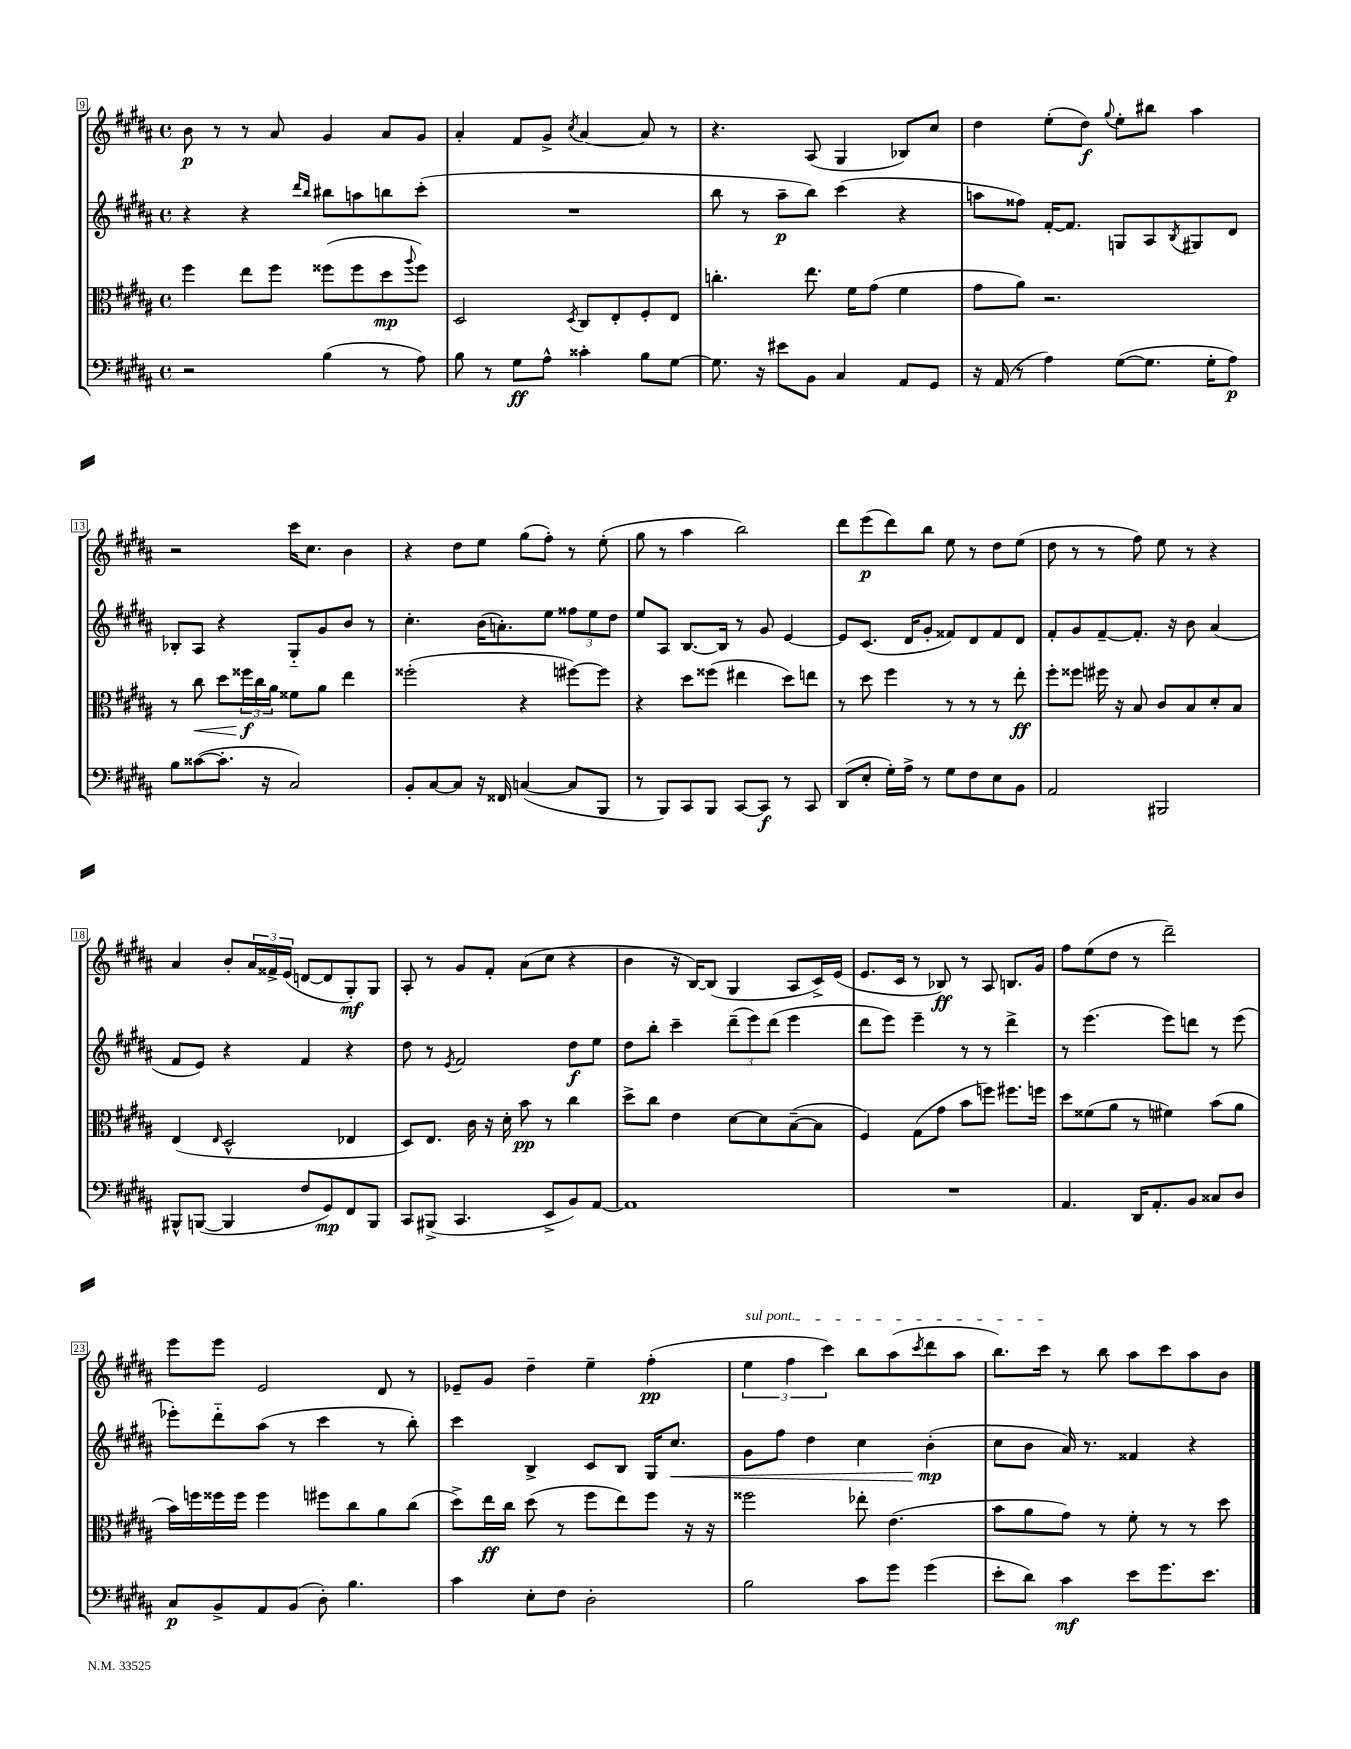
<<
\new StaffGroup <<
\new Staff = "s0" {
    \clef treble \key b \major \defaultTimeSignature \time 4/4
    b'8\p r8 r8 ais'8 gis'4 ais'8 gis'8 |
    ais'4-. fis'8 gis'8-> \acciaccatura { cis''8 } ais'4~ ais'8 r8 |
    r4. ais8( gis4 bes8) cis''8 |
    dis''4 e''8-.( dis''8\f) \appoggiatura { gis''8 } e''8-. bis''8 ais''4 |
    r2 cis'''16 cis''8. b'4 |
    r4 dis''8 e''8 gis''8( fis''8-.) r8 e''8-.( |
    gis''8 r8 ais''4 b''2) |
    dis'''8 e'''8\p( dis'''8) b''8 e''8 r8 dis''8 e''8( |
    dis''8 r8 r8 fis''8) e''8 r8 r4 |
    ais'4 b'8-. \tuplet 3/2 { ais'16 fisis'16-> e'16( } d'8~ d'8 gis8-.\mf) gis8 |
    ais8-. r8 gis'8 fis'8-. ais'8( cis''8 r4 |
    b'4 r16 b16~) b8( gis4 ais8 cis'16->) e'16( |
    e'8. cis'16 r8 bes8\ff) r8 ais8 b8. gis'16 |
    fis''8 e''8( dis''8 r8 dis'''2--) |
    e'''8 e'''8 e'2 dis'8 r8 |
    ees'8-- gis'8 dis''4-- e''4-- fis''4-.\pp( |
    \tuplet 3/2 { \once \override TextSpanner.bound-details.left.text = \markup { \italic "sul pont." } e''4\startTextSpan fis''4 cis'''4) } b''8 ais''8( \acciaccatura { cis'''8 } dis'''8 ais''8 |
    b''8.) cis'''16\stopTextSpan r8 b''8 ais''8 cis'''8 ais''8 b'8 \bar "|." |
}
\new Staff = "s1" {
    \clef treble \key b \major \defaultTimeSignature \time 4/4
    r4 r4 \grace { dis'''16 b''16 } bis''8 a''8 b''8 cis'''8-.( |
    R1 |
    b''8 r8 ais''8--\p b''8) cis'''4( r4 |
    a''8 fisis''8) fis'16~-. fis'8. g8 ais8 \acciaccatura { b8 } gis8 dis'8 |
    bes8-. ais8 r4 gis8-_ gis'8 b'8 r8 |
    cis''4.-. b'16( a'8.-.) e''8 \tuplet 3/2 { fisis''8 e''8 dis''8 } |
    e''8 ais8 b8.~ b16 r8 gis'8 e'4~ |
    e'8 cis'8.( dis'16 gis'8-. fisis'8) dis'8 fisis'8 dis'8 |
    fis'8-. gis'8 fis'8~-- fis'8.-. r16 b'8 ais'4( |
    fis'8 e'8) r4 fis'4 r4 |
    dis''8 r8 \acciaccatura { e'8 } fis'2 dis''8\f e''8 |
    dis''8 b''8-. cis'''4-- \tuplet 3/2 { dis'''8--( e'''8) dis'''8( } e'''4 |
    dis'''8 e'''8) e'''4-- r8 r8 dis'''4-> |
    r8 e'''4.( e'''8) d'''8 r8 e'''8( |
    ees'''8-.) dis'''8-_ ais''8( r8 cis'''4 r8 b''8-.) |
    cis'''4 b4-> cis'8 b8 gis16 cis''8.\< |
    gis'8 fis''8 dis''4 cis''4 b'4-.\mp\!( |
    cis''8 b'8 ais'16) r8. fisis'4 r4 \bar "|." |
}
\new Staff = "s2" {
    \clef alto \key b \major \defaultTimeSignature \time 4/4
    fis''4 e''8 fis''8 fisis''8( fisis''8 dis''8\mp \appoggiatura { ais''8 } fisis''8) |
    dis2 \acciaccatura { dis8 } cis8 e8-. fis8-. e8 |
    c''4.-. e''8. fis'16 gis'8( fis'4 |
    gis'8 ais'8) r2. |
    r8 cis''8\< dis''8 \tuplet 3/2 { fisis''16\f\! cis''16 ais'16 } fisis'8 ais'8 e''4 |
    fisis''2-.( r4 fis''8~) fis''8 |
    r4 dis''8 fisis''8( eis''4 dis''8) e''8 |
    r8 dis''8 fis''4 r8 r8 r8 e''8-.\ff |
    fis''8-. fisis''8 fis''16 r16 b8 cis'8 b8 dis'8-. b8 |
    e4( \grace { e16 } dis2-^ ees4 |
    dis8) e8. cis'16 r16 dis'16-. b'8\pp r8 cis''4 |
    dis''8-> cis''8 e'4 dis'8~ dis'8 b8~--( b8 |
    fis4) gis8( gis'8 b'8 f''8) fis''8. f''16 |
    dis''8 fisis'8( ais'8 r8 fis'4) b'8( ais'8 |
    b'16) f''16 fisis''16 fisis''16 fisis''4 fis''8 cis''8 ais'8 cis''8( |
    dis''8->) e''16\ff cis''16 dis''8( r8 fis''8 e''8) fis''8 r16 r16 |
    fisis''2 ees''8-. e'4.( |
    b'8 ais'8 gis'8) r8 fis'8-. r8 r8 dis''8 \bar "|." |
}
\new Staff = "s3" {
    \clef bass \key b \major \defaultTimeSignature \time 4/4
    r2 b4( r8 ais8) |
    b8 r8 gis8\ff ais8-^ cisis'4-. b8 gis8~ |
    gis8. r16 eis'8 b,8 cis4 ais,8 gis,8 |
    r16 ais,16( r8 ais4) gis8~( gis8. gis16-. ais8\p) |
    b8 cisis'8~( cisis'8.-. r16 cis2) |
    b,8-. cis8~ cis8 r16 fisis,16 c4~( c8 b,,8 |
    r8 b,,8) cis,8 b,,8 cis,8~ cis,8\f r8 cis,8 |
    dis,8( e8-. gis16-.) ais16-> r8 gis8 fis8 e8 b,8 |
    ais,2 bis,,2 |
    bis,,8-^ b,,8~( b,,4 fis8 gis,8\mp) fis,8 b,,8 |
    cis,8 bis,,8->( cis,4. e,8-> b,8) ais,8~ |
    ais,1 |
    R1 |
    ais,4. dis,16 ais,8.-. b,8 cisis8 dis8 |
    cis8\p b,8-> ais,8 b,8( dis8-.) b4. |
    cis'4 e8-. fis8 dis2-. |
    b2 cis'8 gis'8 gis'4( |
    e'8-. dis'8) cis'4\mf e'8 gis'8. e'8. \bar "|." |
}
>>
>>
\layout { \context { \Score currentBarNumber = #9 \override BarNumber.stencil = #(make-stencil-boxer 0.1 0.3 ly:text-interface::print) } }
